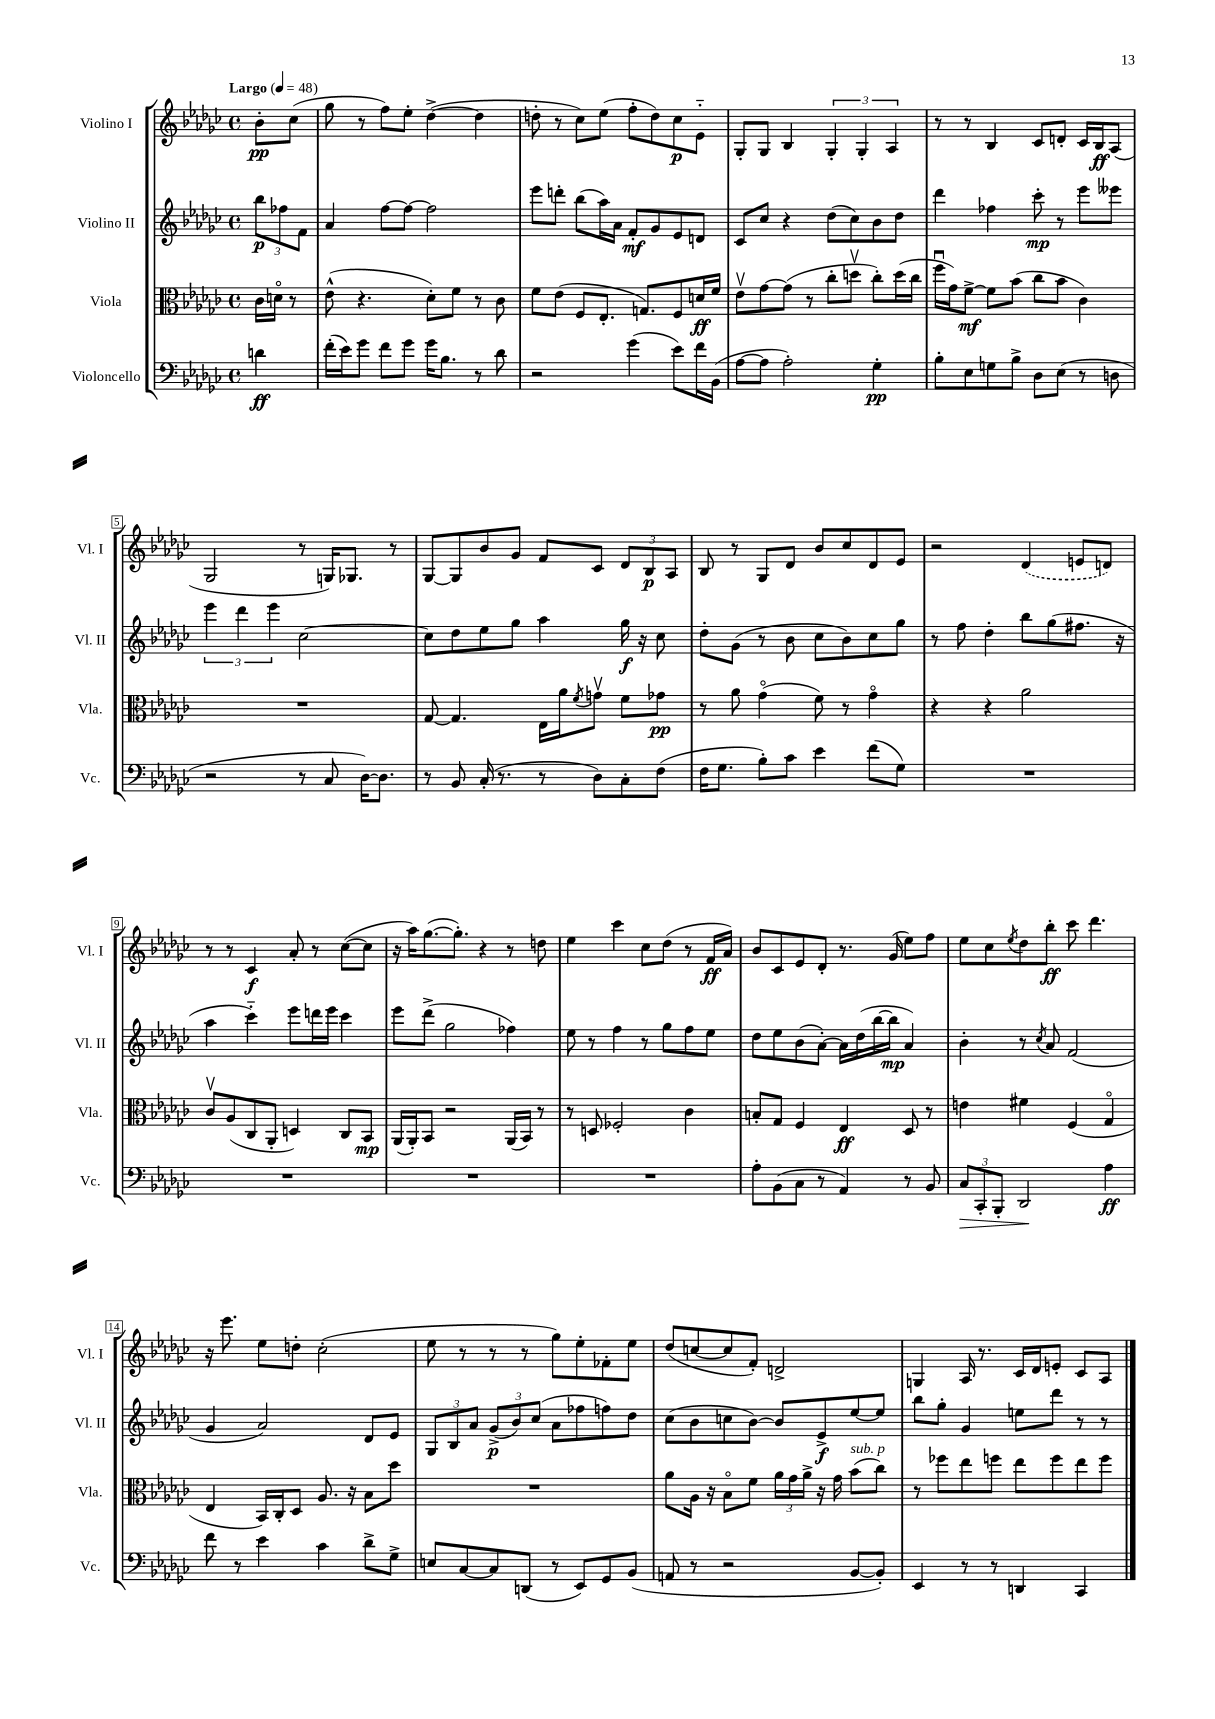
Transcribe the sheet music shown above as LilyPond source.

<<
\new StaffGroup <<
\new Staff = "s0" \with { instrumentName = "Violino I" shortInstrumentName = "Vl. I" } {
    \clef treble \key ges \major \defaultTimeSignature \time 4/4 \partial 4 \tempo "Largo" 4 = 48
    bes'8-.\pp ces''8( |
    ges''8 r8 f''8) ees''8-. des''4~->( des''4 |
    d''8-. r8 ces''8) ees''8( f''8-. d''8) ces''8\p ees'8-_ |
    ges8-. ges8 bes4 \tuplet 3/2 { ges4-. ges4-. aes4 } |
    r8 r8 bes4 ces'8 d'8-. ces'16 bes16\ff aes8( |
    ges2 r8 g16) ges8. r8 |
    ges8~ ges8 bes'8 ges'8 f'8 ces'8 \tuplet 3/2 { des'8 bes8\p aes8 } |
    bes8 r8 ges8 des'8 bes'8 ces''8 des'8 ees'8 |
    r2 \once \slurDashed des'4( e'8 d'8) |
    r8 r8 ces'4\f aes'8-. r8 ces''8~( ces''8 |
    r16 aes''16) ges''8.~( ges''8.-.) r4 r8 d''8 |
    ees''4 ces'''4 ces''8 des''8( r8 f'16\ff aes'16) |
    bes'8 ces'8 ees'8 des'8-. r8. ges'16( ees''8) f''8 |
    ees''8 ces''8 \acciaccatura { ees''8 } des''8 bes''8-.\ff ces'''8 des'''4. |
    r16 ees'''8. ees''8 d''8-. ces''2-.( |
    ees''8 r8 r8 r8 ges''8) ees''8-. fes'8-. ees''8 |
    des''8( c''8~ c''8 f'8-.) d'2-> |
    g4 aes16 r8. ces'16 des'16 e'8-. ces'8 aes8 \bar "|." |
}
\new Staff = "s1" \with { instrumentName = "Violino II" shortInstrumentName = "Vl. II" } {
    \clef treble \key ges \major \defaultTimeSignature \time 4/4 \partial 4
    \tuplet 3/2 { bes''8\p fes''8 f'8 } |
    aes'4 f''8~ f''8~ f''2 |
    ees'''8 d'''8-. bes''8( aes''16) aes'16 f'8-.\mf ges'8 ees'8 d'8 |
    ces'8 ces''8 r4 des''8( ces''8) bes'8 des''8 |
    des'''4 fes''4 ces'''8-.\mp r8 ees'''8 eeses'''8 |
    \tuplet 3/2 { ees'''4 des'''4 ees'''4 } ces''2~ |
    ces''8 des''8 ees''8 ges''8 aes''4 ges''16\f r16 ces''8 |
    des''8-. ges'8( r8 bes'8 ces''8 bes'8) ces''8 ges''8 |
    r8 f''8 des''4-. bes''8 ges''8( fis''8. r16 |
    aes''4 ces'''4-_) ees'''8 d'''16 ees'''16 ces'''4 |
    ees'''8 des'''8->( ges''2 fes''4) |
    ees''8 r8 f''4 r8 ges''8 f''8 ees''8 |
    des''8 ees''8 bes'8( aes'8~-.) aes'16 des''16( bes''16~ bes''16\mp aes'4) |
    bes'4-. r8 \acciaccatura { ces''8 } aes'8 f'2( |
    ges'4 aes'2) des'8 ees'8 |
    \tuplet 3/2 { ges8 bes8 aes'8 } \tuplet 3/2 { ges'8->\p( bes'8) ces''8( } aes'8 fes''8 f''8) des''8 |
    ces''8( bes'8 c''8 bes'8~) bes'8 ees'8->\f ees''8~ ees''8 |
    bes''8 ges''8-. ges'4 e''8 des'''8 r8 r8 \bar "|." |
}
\new Staff = "s2" \with { instrumentName = "Viola" shortInstrumentName = "Vla." } {
    \clef alto \key ges \major \defaultTimeSignature \time 4/4 \partial 4
    ces'16 d'16\flageolet r8 |
    ees'8-^( r4. des'8-.) f'8 r8 ces'8 |
    f'8 ees'8( f8 ees8.-. g8.) f8 d'16\ff f'16 |
    ees'8\upbow ges'8~ ges'8( r8 ces''8-. d''8\upbow ces''8-.) d''16( ces''16 |
    f''16\downbow ges'16) f'8~->\mf f'8 bes'8( ces''8 bes'8 ces'4) |
    R1 |
    ges8~ ges4. ees16 aes'16 \acciaccatura { f'8 } g'8\upbow f'8 ges'8\pp |
    r8 aes'8 ges'4\flageolet( f'8) r8 ges'4\flageolet |
    r4 r4 aes'2 |
    ces'8\upbow aes8( ces8 aes,8-. d4) ces8 bes,8\mp |
    aes,16( aes,16-.) bes,8 r2 aes,16( bes,16) r8 |
    r8 d8 fes2-. ces'4 |
    b8-. ges8 f4 ees4\ff des8 r8 |
    e'4 fis'4 f4( ges4\flageolet |
    ees4 bes,16) ces16-. des8 aes8. r16 bes8 des''8 |
    R1 |
    aes'8 aes16 r16 bes8\flageolet f'8 \tuplet 3/2 { aes'16 ges'16 aes'16-> } r16 ges'16 bes'8^\markup { \italic "sub. p" }( ces''8) |
    r8 fes''8 ees''8 f''8 ees''8 f''8 ees''8 f''8 \bar "|." |
}
\new Staff = "s3" \with { instrumentName = "Violoncello" shortInstrumentName = "Vc." } {
    \clef bass \key ges \major \defaultTimeSignature \time 4/4 \partial 4
    d'4\ff |
    f'16-.( ees'16) ges'8 f'8 ges'8 ges'16 bes8. r8 des'8 |
    r2 ges'4( ees'8) f'16 bes,16( |
    aes8~ aes8 aes2-.) ges4-.\pp |
    bes8-. ees8 g8 bes8-> des8 ees8( r8 d8 |
    r2 r8 ces8 des16~) des8. |
    r8 bes,8 ces16-.( r8. r8 des8) ces8-. f8( |
    f16 ges8. bes8-.) ces'8 ees'4 f'8( ges8) |
    R1 |
    R1 |
    R1 |
    R1 |
    aes8-. bes,8( ces8 r8 aes,4) r8 bes,8 |
    \tuplet 3/2 { ces8\> ces,8-. bes,,8-. } des,2\! aes4\ff |
    f'8 r8 ees'4 ces'4 des'8-> ges8-> |
    e8 ces8~ ces8 d,8( r8 ees,8) ges,8 bes,8( |
    a,8 r8 r2 bes,8~ bes,8-.) |
    ees,4 r8 r8 d,4 ces,4 \bar "|." |
}
>>
>>
\layout { \context { \Score \override BarNumber.stencil = #(make-stencil-boxer 0.1 0.3 ly:text-interface::print) } }
